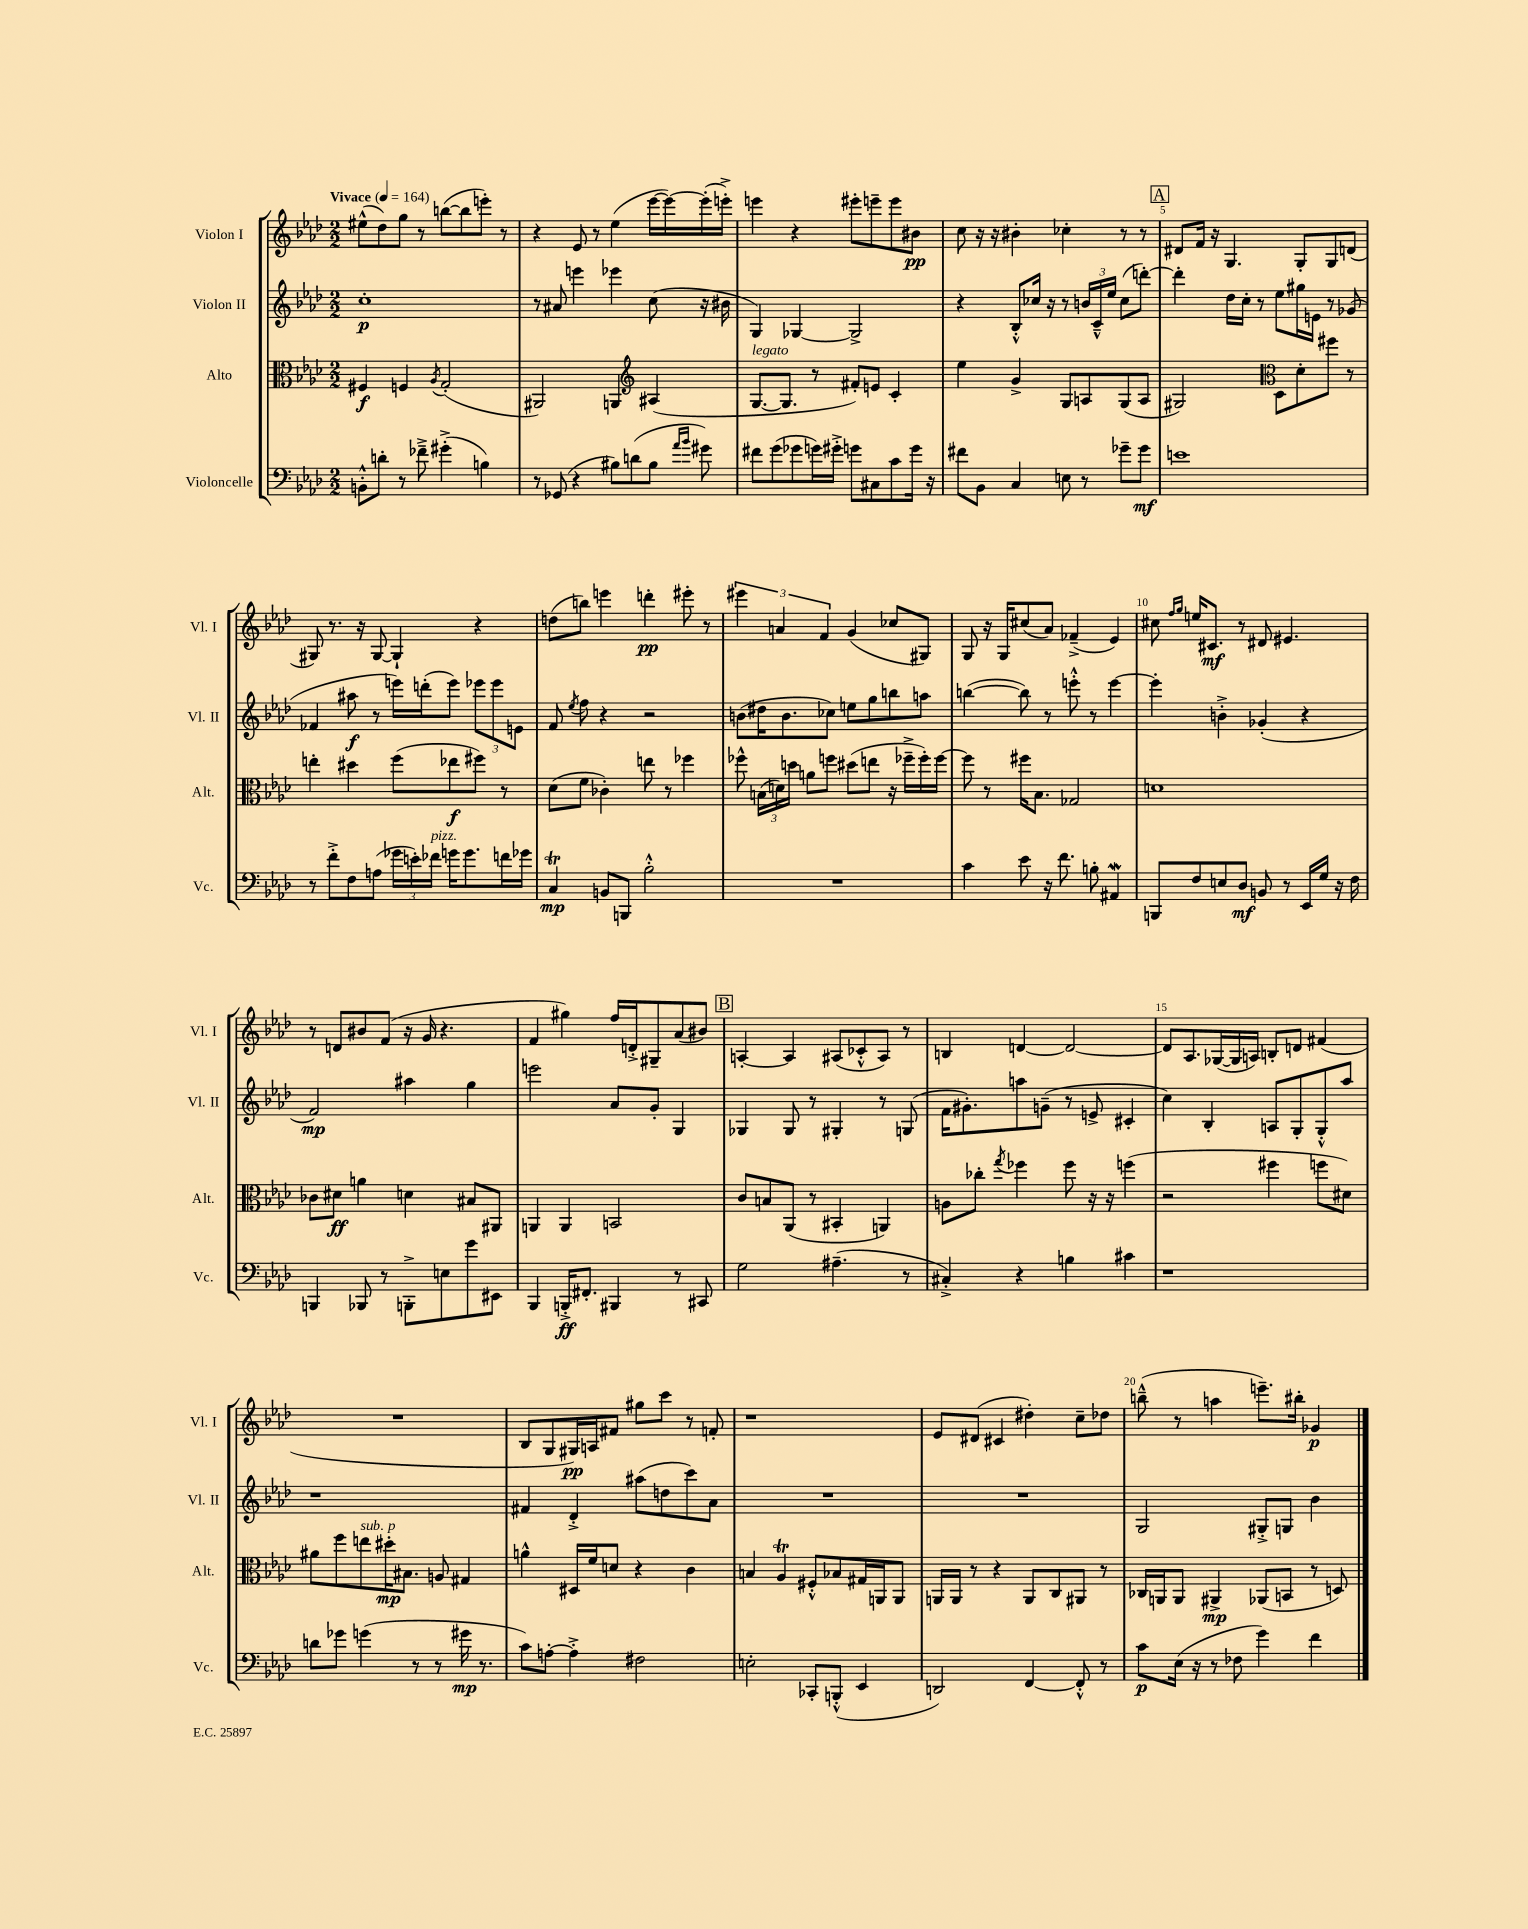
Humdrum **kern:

**kern	**kern	**kern	**kern
*staff4	*staff3	*staff2	*staff1
*clefF4	*clefC3	*clefG2	*clefG2
*k[b-e-a-d-]	*k[b-e-a-d-]	*k[b-e-a-d-]	*k[b-e-a-d-]
*M2/2	*M2/2	*M2/2	*M2/2
*MM164	*MM164	*MM164	*MM164
8BB'^^	4F#	1cc'	(8ee#^^
8d'	.	.	8dd-)
8r	4F	.	8gg
8f-~^	.	.	8r
.	8qA-	.	.
(4g#'^	(2G'	.	([8bb
.	.	.	8bb]
4B)	.	.	8eee')
.	.	.	8r
=	=	=	=
8r	2AA#)	8r	4r
(8GG-	.	8a#	.
4r	.	4eee	8e-
.	.	.	8r
8B#)	4AA	4eee-	(4ee-
(8d	.	.	.
*	*clefG2	*	*
8B#	(4A#	(8cc	[16eee-
.	.	.	16eee-_)
16qqa-	.	.	.
16qqb-	.	.	.
8g#)	.	16r	(16eee-']
.	.	16b#	16eee'^)
=	=	=	=
8f#	[8.G	4G)	4eee
(8g	.	.	.
.	8.G]	.	.
8g-	.	[4G-	4r
16g)	8r	.	.
16g#'^	.	.	.
8g	8f#')	2G-^]	8eee#'
8C#	8e	.	8eee~
8c	4c'	.	8eee
16g	.	.	8b#
16r	.	.	.
=	=	=	=
8f#	4ee-	4r	8cc
8BB-	.	.	16r
.	.	.	16r
4C	4g^	8B-'^^	4b#'
.	.	16cc-	.
.	.	16r	.
8E	8G	8r	4cc-'
8r	8A	24b	.
.	.	24c~^^	.
.	.	24ee-	.
8g-~	(8G	(8cc-	8r
8g-	8A	[8ddd')	8r
=	=	=	=
1e	2G#)	4ddd']	8d#
.	.	.	16f
.	.	.	16r
.	.	16dd-	4.G
.	.	16cc'	.
.	.	8r	.
*	*clefC3	*	*
.	8D-	8ee-	.
.	8d-'	16gg#	8G'
.	.	16e	.
.	8ff#	8r	8G
.	8r	(8g-	(8d
=	=	=	=
8r	4ee'	4f-	8G#)
8f'^	.	.	8.r
8F	4dd#	8aa#	.
.	.	.	16r
(8A	.	8r	[8G#
24g-	(8ff	16eee)	4G#`]
24e')	.	.	.
.	.	(16ddd'	.
24f-	.	.	.
16g	8ee-	8eee)	.
8.g	.	.	.
.	8ff#)	12eee-	4r
.	.	12eee-	.
16f	8r	.	.
.	.	12e	.
16g-	.	.	.
=	=	=	=
4C	(8d-	8f	(8dd
.	.	8qee-	.
.	8f	8ff	8bb)
8BB	4c-')	4r	4eee
8BBB	.	.	.
2B-'^^	8ee	2r	4ddd'
.	8r	.	.
.	4ff-	.	8eee#'
.	.	.	8r
=	=	=	=
1r	8ff-^^	(8b	6eee#
.	(24B	16dd#	.
.	24d)	.	6a
.	.	8.b	.
.	24dd	.	.
.	8a	.	.
.	.	.	6f
.	8ff	8cc-)	.
.	(8dd#	8ee	(4g
.	8ee	8gg	.
.	16r	8bb	8cc-
.	16ff-~^	.	.
.	16ff-')	8aa	8G#)
.	[16ff-	.	.
=	=	=	=
4c	8ff-]	([4bb	8G
.	8r	.	16r
.	.	.	16G
8e-	16ff#	8bb])	(8cc#
.	8.B-	.	.
16r	.	8r	8a-)
8.f	.	.	.
.	2G-	8eee'^^	(4f-~^
8B'	.	8r	.
4AA#	.	[4eee	4e-)
=	=	=	=
8BBB	1d	4eee']	8cc#
.	.	.	16qqff
.	.	.	16qqgg
8F	.	.	16ee
.	.	.	8.c#
8E	.	4b'^	.
8D-	.	.	8r
8BB	.	(4g-'	8d#
8r	.	.	4.e#
16EE-	.	4r	.
16G	.	.	.
16r	.	.	.
16F	.	.	.
=	=	=	=
4BBB	8c-	2f)	8r
.	8d#	.	8d
8BBB-	4a	.	8b#
8r	.	.	(8f
8BBB'^	4d	4aa#	16r
.	.	.	16g
8E	.	.	4.r
8g	8B#	4gg	.
8EE#	8AA#	.	.
=	=	=	=
4BBB-	4AA	2eee	4f
16BBB'^	4AA	.	4gg#)
8.FF#'	.	.	.
4BBB#	2BB	8a-	16ff
.	.	.	16d'^
.	.	8g'	8G#~
8r	.	4G	(8a-
8CC#	.	.	8b#)
=	=	=	=
2G	8c	4G-	[4A'
.	8B	.	.
.	(8AA-	8G-	4A]
.	8r	8r	.
(4.A#~	4BB#'	4G#'	(8A#
.	.	.	8c-'^^
.	4AA)	8r	8A#)
8r	.	(8G	8r
=	=	=	=
4C#'^)	8A	16f	4B
.	.	8.g#')	.
.	8cc-'	.	.
.	8qgg	.	.
4r	4ff-	8aa	[4d
.	.	(8g~	.
4B	8ff-	8r	2d_
.	16r	8e^	.
.	16r	.	.
4c#	(4ff	4c#'	.
=	=	=	=
1r	2r	4cc)	8d]
.	.	.	8.A-
.	.	4B-'	.
.	.	.	([16G-
.	.	.	16G-]
.	.	.	16A)
.	4ff#	8A	8B'
.	.	8G'	8d
.	8ff	8G'^^	(4f#
.	8d#)	8aa-	.
=	=	=	=
8d	8a#	1r	1r
8g-	8ff	.	.
(4g	8ee	.	.
.	16dd#'	.	.
.	8.B#	.	.
8r	.	.	.
8r	8A	.	.
16g#	4G#	.	.
8.r	.	.	.
=	=	=	=
8c)	4a^^	4f#	8B-
[8A'	.	.	8G
4A'^]	16D#	4d-'^	16G#)
.	16f	.	16A
.	8d	.	8f#
2F#	4r	(8aa#	8gg#
.	.	8dd	8ccc
.	4c	8ccc)	8r
.	.	8a-	8f'
=	=	=	=
2E'	4B	1r	1r
.	4A-	.	.
8CC-'	8F#'^^	.	.
(8BBB'^^	8B-	.	.
4EE-	16G#	.	.
.	16AA	.	.
.	8AA	.	.
=	=	=	=
2DD)	16AA	1r	8e-
.	16AA	.	.
.	8r	.	(8d#
.	4r	.	4c#
[4FF	8AA	.	4dd#')
.	8C	.	.
8FF'^^]	8AA#	.	8cc~
8r	8r	.	8dd-
=	=	=	=
8c	16C-	2G	(8bb~^^
.	16AA	.	.
(16E-	8AA	.	8r
16r	.	.	.
8r	4AA#^	.	4aa
8F-	.	.	.
4g)	(8AA-	8G#'^	8.eee~)
.	8BB	8G	.
.	.	.	16bb#'
4f	8r	4b-	4g-
.	8D)	.	.
==	==	==	==
*-	*-	*-	*-
